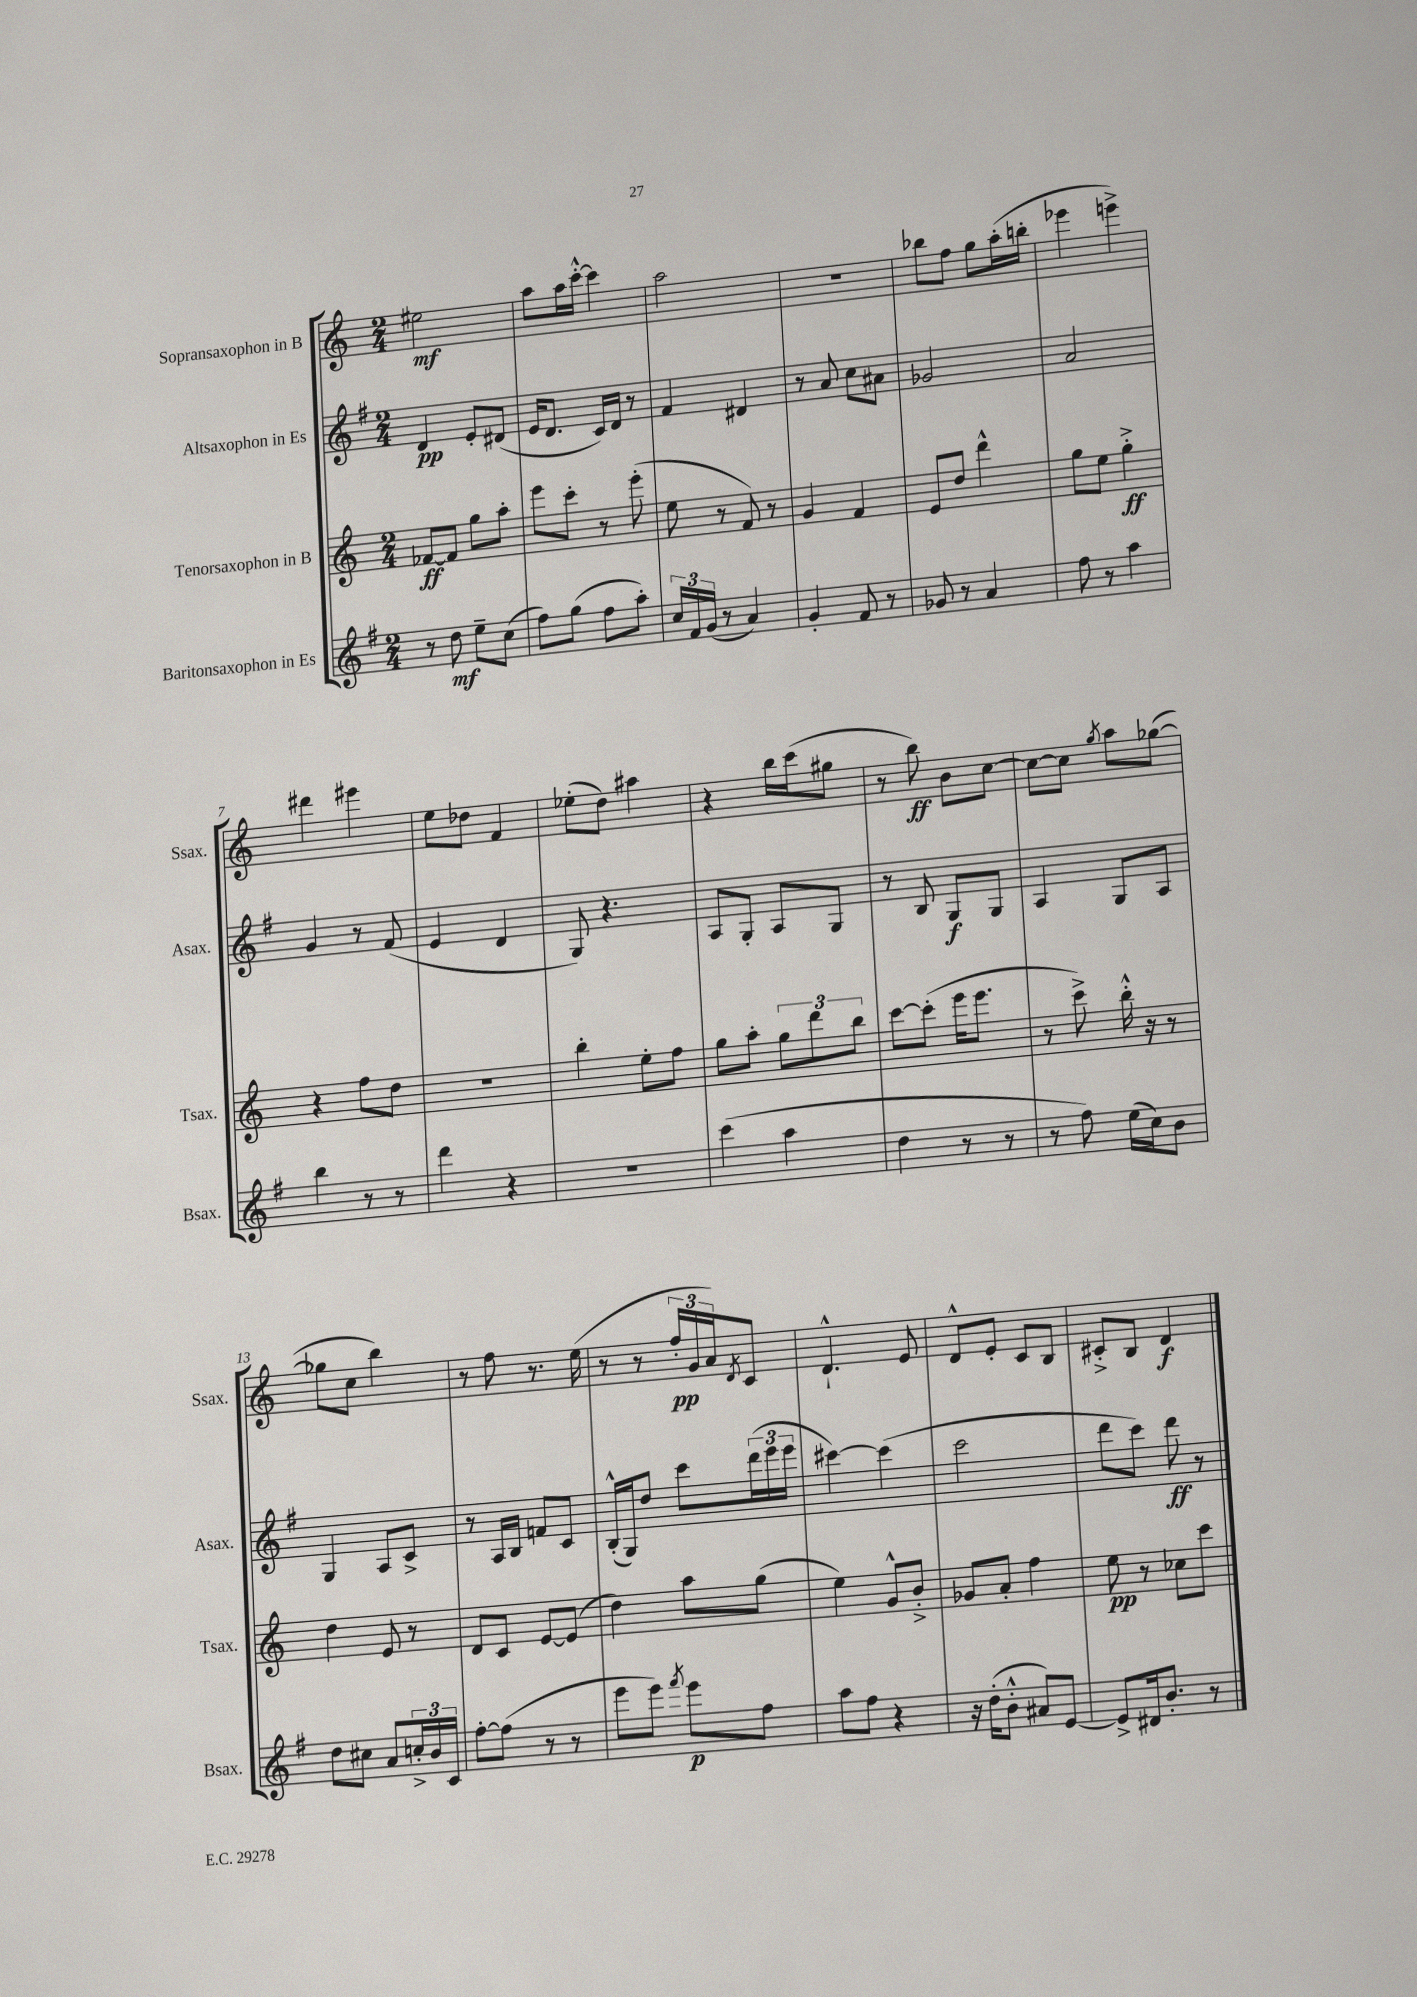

**kern	**dynam	**kern	**dynam	**kern	**dynam	**kern	**dynam
*part4	*part4	*part3	*part3	*part2	*part2	*part1	*part1
*staff4	*staff4	*staff3	*staff3	*staff2	*staff2	*staff1	*staff1
*I"Baritonsaxophon in Es	*	*I"Tenorsaxophon in B	*	*I"Altsaxophon in Es	*	*I"Sopransaxophon in B	*
*I'Bsax.	*	*I'Tsax.	*	*I'Asax.	*	*I'Ssax.	*
*clefG2	*	*clefG2	*	*clefG2	*	*clefG2	*
*k[f#]	*	*k[]	*	*k[f#]	*	*k[]	*
*M2/4	*	*M2/4	*	*M2/4	*	*M2/4	*
=1	=1	=1	=1	=1	=1	=1	=1
8r	.	[8f-X/L	ff	4d/	pp	2ee#X\	mf
8dd\	mf	8f-/J]	.	.	.	.	.
8ee~\L	.	8gg\L	.	8e'/L	.	.	.
(8cc\J	.	8aa'\J	.	(8d#X/J	.	.	.
=2	=2	=2	=2	=2	=2	=2	=2
8ff#\L)	.	8eee\L	.	16e/KL	.	8aa\L	.
.	.	.	.	8.d/J	.	.	.
(8gg\J	.	8ccc'\J	.	.	.	16aa\L	.
.	.	.	.	.	.	[16ccc'^^\JJ	.
8ff#\L	.	8r	.	16c/LL)	.	4ccc\]	.
.	.	.	.	16d/JJ	.	.	.
8aa'\J)	.	(8eee'\	.	8r	.	.	.
=3	=3	=3	=3	=3	=3	=3	=3
24cc/LL	.	8ee\	.	4f#/	.	2aa\	.
24f#/	.	.	.	.	.	.	.
(24g/JJ	.	.	.	.	.	.	.
8r	.	8r	.	.	.	.	.
4a/)	.	8f/)	.	4d#X/	.	.	.
.	.	8r	.	.	.	.	.
=4	=4	=4	=4	=4	=4	=4	=4
4g'/	.	4g/	.	8r	.	2r	.
.	.	.	.	8a/	.	.	.
8f#/	.	4f/	.	8cc\L	.	.	.
8r	.	.	.	8a#X\J	.	.	.
=5	=5	=5	=5	=5	=5	=5	=5
8g-X/	.	8e/L	.	2g-X/	.	8bb-X\L	.
8r	.	8dd/J	.	.	.	8ff\J	.
4a/	.	4ddd^^\	.	.	.	8gg\L	.
.	.	.	.	.	.	(16aa'\L	.
.	.	.	.	.	.	16bbn'\JJ	.
=6	=6	=6	=6	=6	=6	=6	=6
8ff#\	.	8gg\L	.	2a/	.	4eee-X\	.
8r	.	8ee\J	.	.	.	.	.
4aa\	.	4gg'^\	ff	.	.	4eeen^\)	.
!!LO:LB:g=z
=7	=7	=7	=7	=7	=7	=7	=7
4bb\	.	4r	.	4g/	.	4ddd#X\	.
8r	.	8ff\L	.	8r	.	4eee#X\	.
8r	.	8dd\J	.	(8f#/	.	.	.
=8	=8	=8	=8	=8	=8	=8	=8
4ddd\	.	2r	.	4e/	.	8ee\L	.
.	.	.	.	.	.	8dd-X\J	.
4r	.	.	.	4d/	.	4f/	.
=9	=9	=9	=9	=9	=9	=9	=9
2r	.	4bb'\	.	8G/)	.	(8ee-X'\L	.
.	.	.	.	4.r	.	8dd\J)	.
.	.	8ee'\L	.	.	.	4aa#X\	.
.	.	8ff\J	.	.	.	.	.
=10	=10	=10	=10	=10	=10	=10	=10
(4ccc\	.	8gg\L	.	8A/L	.	4r	.
.	.	8aa'\J	.	8G'/J	.	.	.
4aa\	.	12gg\L	.	8A/L	.	16bb\LL	.
.	.	.	.	.	.	(16ccc\J	.
.	.	12ddd\	.	.	.	.	.
.	.	.	.	8G/J	.	8gg#X\J	.
.	.	12bb\J	.	.	.	.	.
=11	=11	=11	=11	=11	=11	=11	=11
4dd\	.	[8ccc\L	.	8r	.	8r	.
.	.	(8ccc'\J]	.	8B/	.	8bb\)	ff
8r	.	16eee\KL	.	8G/L	f	8b\L	.
.	.	8.eee\J	.	.	.	.	.
8r	.	.	.	8G/J	.	[8cc\J	.
=12	=12	=12	=12	=12	=12	=12	=12
8r	.	8r	.	4A/	.	8cc\L_	.
8ff#\)	.	8ccc^\)	.	.	.	8cc\J]	.
.	.	.	.	.	.	8qgg/	.
(16ee\LL	.	16bb'^^\	.	8G/L	.	8aa\L	.
16cc\J)	.	16r	.	.	.	.	.
8b\J	.	8r	.	8A/J	.	([8gg-X\J	.
!!LO:LB:g=z
=13	=13	=13	=13	=13	=13	=13	=13
8dd\L	.	4dd\	.	4G/	.	8gg-X\L]	.
8cc#X\J	.	.	.	.	.	8cc\J	.
8a/L	.	8e/	.	8A/L	.	4bb\)	.
24ccn'^/L	.	8r	.	8c^/J	.	.	.
24b/	.	.	.	.	.	.	.
24c/JJ	.	.	.	.	.	.	.
=14	=14	=14	=14	=14	=14	=14	=14
[8ff#'\L	.	8d/L	.	8r	.	8r	.
(8ff#\J]	.	8c/J	.	16A/LL	.	8ff\	.
.	.	.	.	16B/JJ	.	.	.
8r	.	[8e/L	.	8fn/L	.	8.r	.
8r	.	(8e/J]	.	8c/J	.	.	.
.	.	.	.	.	.	(16ee\	.
=15	=15	=15	=15	=15	=15	=15	=15
8eee\L	.	4dd\)	.	(16B'^^/LL	.	8r	.
.	.	.	.	16G/J)	.	.	.
8eee\J)	.	.	.	8dd/J	.	8r	.
8qfff#/	.	.	.	.	.	.	.
8eee\L	p	8aa\L	.	8ccc\L	.	24ff'/LL	pp
.	.	.	.	.	.	24g/	.
.	.	.	.	.	.	24a/J)	.
.	.	.	.	.	.	8qd/	.
8ff#\J	.	(8gg\J	.	(24ddd\L	.	8c/J	.
.	.	.	.	24eee\	.	.	.
.	.	.	.	24eee\JJ	.	.	.
=16	=16	=16	=16	=16	=16	=16	=16
8aa\L	.	4ee\)	.	[4ccc#X\)	.	4.d`^^/	.
8ff#\J	.	.	.	.	.	.	.
4r	.	8g^^/L	.	(4ccc#\]	.	.	.
.	.	8b'^/J	.	.	.	8e/	.
=17	=17	=17	=17	=17	=17	=17	=17
16r	.	8g-X/L	.	2ccc\	.	8d^^/L	.
(16dd'\KL	.	.	.	.	.	.	.
8b'^^\J	.	8a'/J	.	.	.	8e'/J	.
8a#X/L)	.	4ff\	.	.	.	8c/L	.
[8e/J	.	.	.	.	.	8B/J	.
=18	=18	=18	=18	=18	=18	=18	=18
8e^/L]	.	8ee\	pp	8ddd\L	.	8c#X'^/L	.
16d#X/k	.	8r	.	8ccc\J)	.	8B/J	.
8.b'/J	.	.	.	.	.	.	.
.	.	8cc-X\L	.	8ddd\	ff	4d/	f
8r	.	8ccc\J	.	8r	.	.	.
==	==	==	==	==	==	==	==
*-	*-	*-	*-	*-	*-	*-	*-
